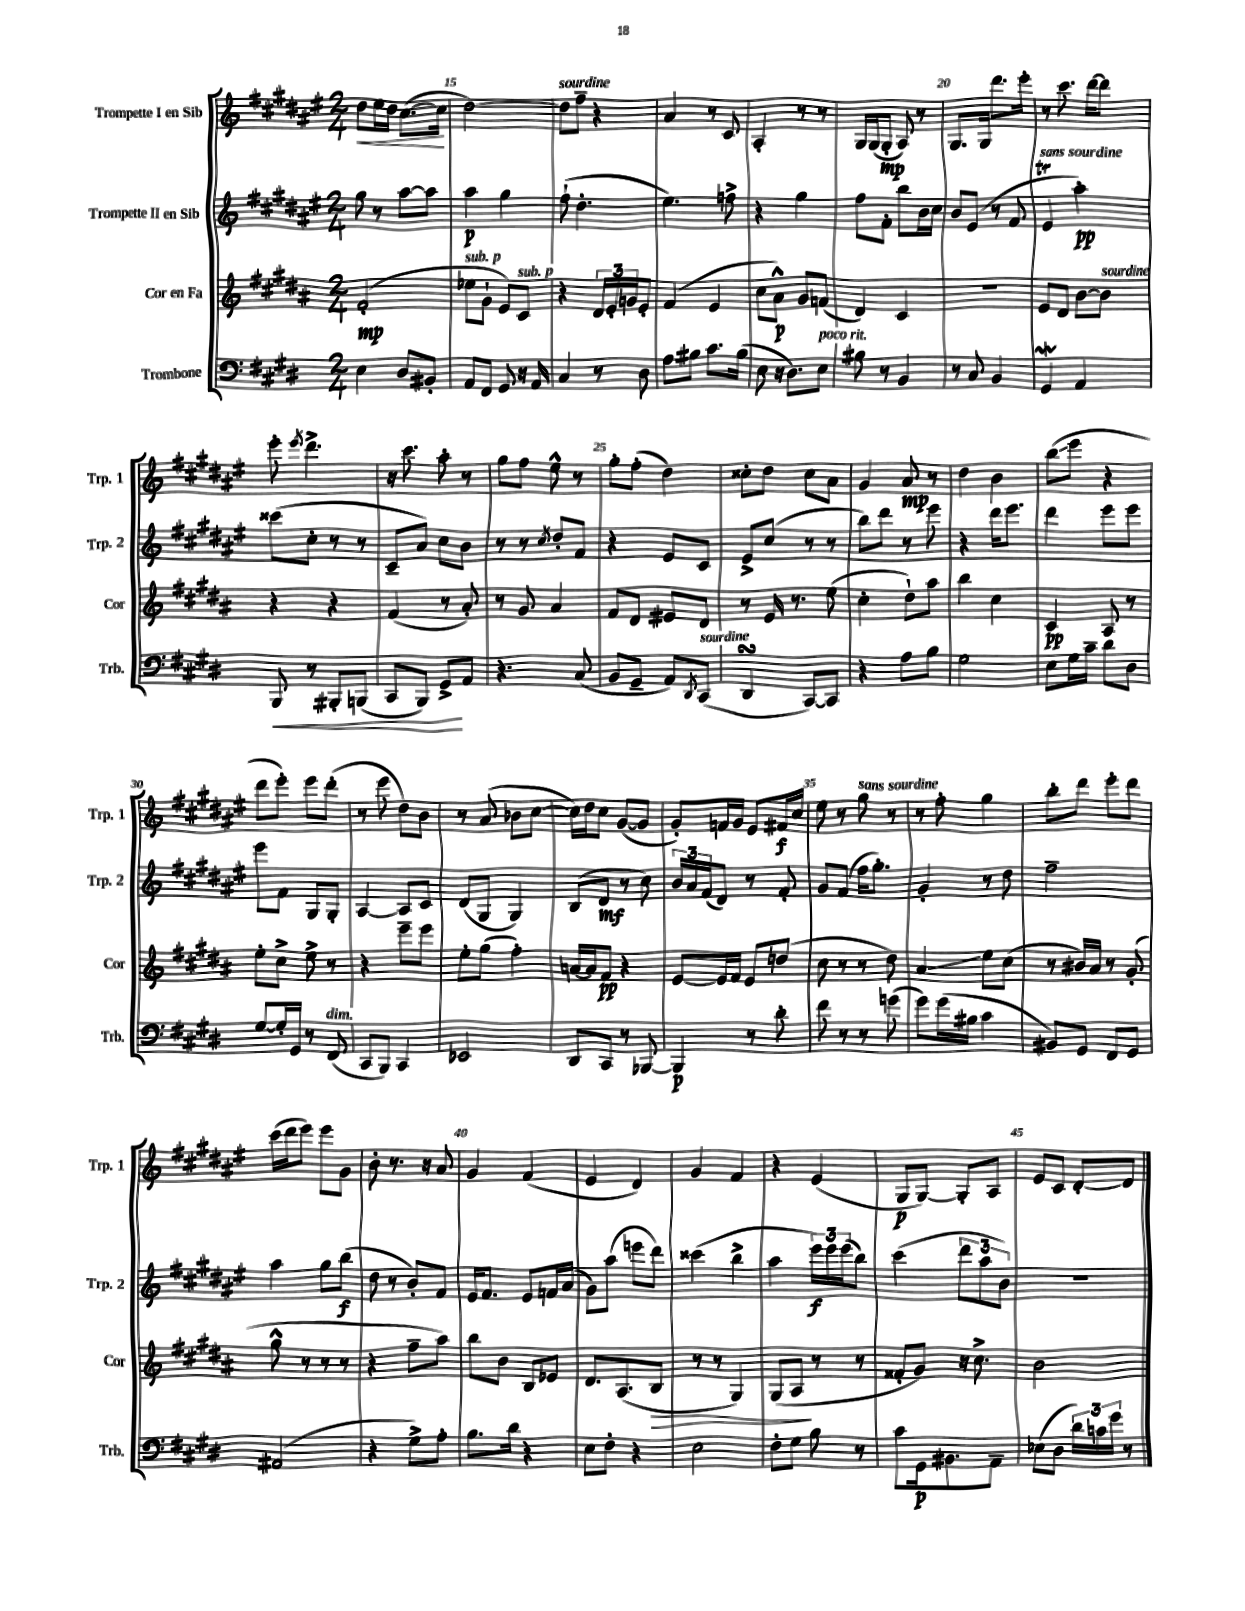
<<
\new StaffGroup <<
\new Staff = "s0" \with { instrumentName = "Trompette I en Sib" shortInstrumentName = "Trp. 1" } {
    \clef treble \key fis \major \numericTimeSignature \time 2/4
    dis''8\< eis''16 dis''16 cis''8.~( cis''16\! |
    dis''2~) |
    dis''8^\markup { \italic "sourdine" } fis''8-- r4 |
    ais'4 r8 cis'8 |
    ais4-. r8 r8 |
    gis16 gis16( gis8-.\mp ais8) r8 |
    gis8. gis16 dis'''8. eis'''16-. |
    r8 cis'''8. dis'''16~ dis'''8 |
    eis'''8-. \acciaccatura { eis'''8 } dis'''4.-> |
    r16 cis'''8. ais''8-. r8 |
    gis''8 fis''8 eis''8-^ r8 |
    gis''8-. fis''8-.( dis''4) |
    cisis''8-. dis''8 cisis''8 ais'8 |
    gis'4 ais'8\mp r8 |
    dis''4 b'4 |
    b''8\glissando( eis'''8 r4 |
    dis'''8 eis'''8-.) eis'''8 dis'''8-.( |
    r8 eis'''8 dis''8) b'8 |
    r8 ais'8( bes'8 cis''8~ |
    cis''16) dis''16 cis''8 gis'8~( gis'8 |
    gis'8-.) f'16 gis'16 eis'8 fis'16\f cis''16 |
    eis''8 r8 gis''8^\markup { \italic "sans sourdine" } r8 |
    r8 fis''8-. gis''4 |
    b''8-. dis'''8 eis'''8-. dis'''8 |
    cis'''16( dis'''16 eis'''8) eis'''8 gis'8 |
    b'8-. r8. r16 ais'8 |
    gis'4 fis'4( |
    eis'4 dis'4) |
    gis'4 fis'4 |
    r4 eis'4( |
    gis8\p gis8~) gis8-. ais8 |
    eis'8 cis'8 dis'8~-. dis'8 \bar "|." |
}
\new Staff = "s1" \with { instrumentName = "Trompette II en Sib" shortInstrumentName = "Trp. 2" } {
    \clef treble \key fis \major \numericTimeSignature \time 2/4
    gis''8 r8 ais''8~ ais''8 |
    ais''4\p gis''4 |
    fis''8-!( dis''4.-. |
    eis''4.) f''8-> |
    r4 gis''4 |
    fis''8 fis'8-. b''8 b'16 cis''16 |
    b'8 eis'8( r8 fis'8 |
    eis'4\trill^\markup { \italic "sans sourdine" } ais''4-.\pp) |
    cisis'''8( cis''8-. r8 r8 |
    cis'8-- ais'8) cis''8 b'8 |
    r8 r8 \acciaccatura { cis''8 } dis''8-. fis'8 |
    r4 eis'8 cis'8 |
    eis'8-> cis''8( r8 r8 |
    b''8) dis'''8 r8 eis'''8 |
    r4 dis'''16 eis'''8. |
    dis'''4 eis'''8 eis'''8 |
    eis'''8 fis'8 gis8 gis8-. |
    ais4~ ais8 cis'8 |
    dis'8( gis8 gis4) |
    b8( dis'8\mf r8 cis''8) |
    \tuplet 3/2 { b'16 ais'16 fis'16( } dis'8) r8 fis'8-. |
    gis'8 fis'8( fis''16 gis''8.-.) |
    gis'4-. r8 dis''8 |
    fis''2-- |
    ais''4 gis''8 b''8\f( |
    dis''8 r8 b'8-.) fis'8 |
    eis'16 fis'8. eis'8 f'16 ais'16( |
    gis'8) ais''8( e'''8 dis'''8) |
    cisis'''4( b''4-> |
    ais''4 \tuplet 3/2 { eis'''16\f) eis'''16 eis'''16( } b''8) |
    cis'''4( \tuplet 3/2 { dis'''8 ais''8 b'8) } |
    R2 \bar "|." |
}
\new Staff = "s2" \with { instrumentName = "Cor en Fa" shortInstrumentName = "Cor" } {
    \clef treble \key b \major \numericTimeSignature \time 2/4
    fis'2-.\mp( |
    ees''8^\markup { \italic "sub. p" } gis'8-! e'8) cis'8^\markup { \italic "sub. p" } |
    r4 \tuplet 3/2 { dis'16 e'16-. g'16 } e'8-. |
    fis'4( e'4 |
    cis''8 ais'8-^\p) gis'8 f'8( |
    dis'4) cis'4 |
    R2 |
    e'8 dis'8 b'8~ b'8^\markup { \italic "sourdine" } |
    r4 r4 |
    fis'4( r8 ais'8-.) |
    r8 gis'8 ais'4 |
    fis'8 dis'8 eis'8 dis'8 |
    r8 e'16 r8. e''8( |
    cis''4-. dis''8-!) ais''8 |
    b''4 cis''4 |
    cis'4\pp ais8 r8 |
    e''8-. cis''8-> e''8-> r8 |
    r4 e'''8-- e'''8 |
    e''8-. gis''8( fis''4-.) |
    a'16~ a'16 fis'8\pp r4 |
    e'8~ e'16 fis'16 e'8 d''8( |
    cis''8 r8 r8 dis''8) |
    ais'4\glissando e''8 cis''8( |
    r8 bis'16) ais'16 r8 gis'8-.( |
    gis''8-^ r8 r8 r8 |
    r4 fis''8-- ais''8) |
    b''8 b'8 b8 ees'8 |
    dis'8. ais8.( b8\> |
    r8 r8 gis4) |
    gis8( ais8\! r8 r8 |
    fisis'8-. gis'8) r16 cis''8.-> |
    b'2 \bar "|." |
}
\new Staff = "s3" \with { instrumentName = "Trombone" shortInstrumentName = "Trb." } {
    \clef bass \key e \major \numericTimeSignature \time 2/4
    e4 dis8 bis,8-. |
    a,8 fis,8 gis,8 r16 a,16 |
    cis4 r8 dis8 |
    a8 bis8 cis'8. bis16( |
    e8 r16 dis8.) e8^\markup { \italic "poco rit." } |
    bis8 r8 b,4 |
    r8 cis8 b,4 |
    gis,4\mordent a,4 |
    b,,8\< r8 bis,,8-. b,,8( |
    cis,8 b,,8) gis,8->\! a,8 |
    r4. cis8( |
    b,8 gis,8-- a,8) \acciaccatura { dis,8 } cis,8^\markup { \italic "sourdine" }( |
    dis,4\turn cis,8~) cis,8 |
    r4 a8 b8 |
    gis2 |
    e8 gis16 cis'16-- dis'8 dis8 |
    gis8~ gis16-. gis,16 r8 fis,8^\markup { \italic "dim." }( |
    cis,8 b,,8) cis,4 |
    ees,2 |
    dis,8 cis,8 r8 bes,,8~ |
    bes,,4\p r8 dis'8-. |
    fis'8 r8 r8 g'8( |
    gis'8) gis'16( bis16 cis'4 |
    bis,8) gis,8 fis,8 gis,8 |
    ais,2( |
    r4 gis8->) a8-. |
    b8. dis'16 r4 |
    e8 fis8-. r4 |
    e2 |
    fis8-. gis8 b8 r8 |
    cis'8 gis,16\p bis,8. a,8-- |
    ees8( dis8 \tuplet 3/2 { dis'16) c'16 gis'16 } r8 \bar "|." |
}
>>
>>
\layout { \context { \Score currentBarNumber = #14 \override BarNumber.break-visibility = ##(#f #t #t) barNumberVisibility = #(every-nth-bar-number-visible 5) } }
